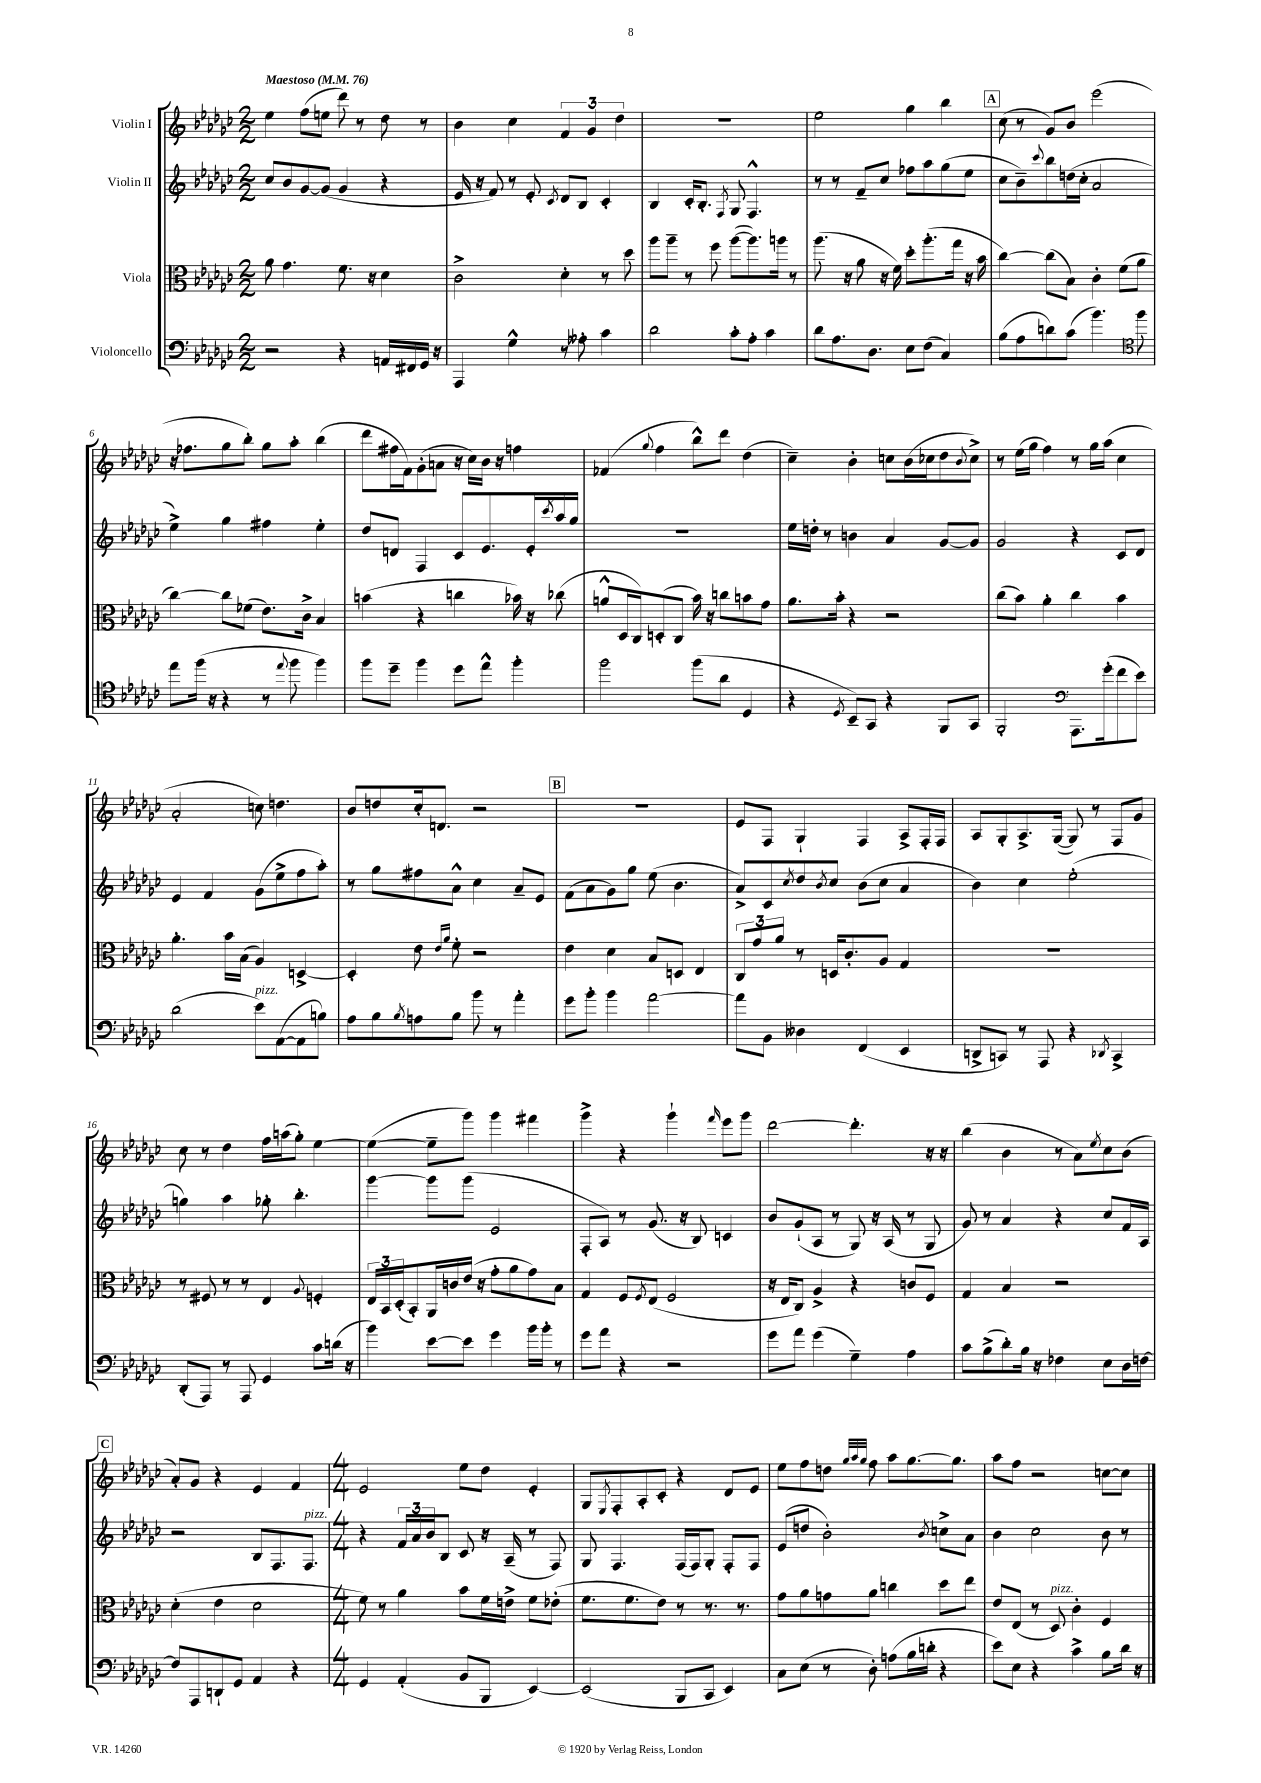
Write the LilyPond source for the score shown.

<<
\new StaffGroup <<
\new Staff = "s0" \with { instrumentName = "Violin I" } {
    \clef treble \key ges \major \numericTimeSignature \time 2/2 \tempo "Maestoso" 4 = 76
    ees''4 f''8( e''8 des'''8) r8 des''8 r8 |
    bes'4 ces''4 \tuplet 3/2 { f'4 ges'4 des''4 } |
    R1 |
    ees''2 ges''4 bes''4 |
    \mark \markup { \box "A" } ces''8( r8 ges'8) bes'8 ees'''2( |
    r16 fes''8. ges''8 bes''8-.) ges''8 aes''8-. bes''4( |
    des'''8 fis''16 f'16) ges'8-.( a'8 r16 ces''16) bes'16 r16 f''4 |
    fes'4( \appoggiatura { ges''8 } f''4 bes''8-^) des'''8 des''4( |
    ces''4--) bes'4-. c''8 bes'16( ces''16 des''8 \appoggiatura { bes'8 } ces''8->) |
    r8 ees''16( ges''16 f''4) r8 ges''16 aes''16( ces''4 |
    aes'2-. c''8) d''4. |
    bes'8 d''8 ces''16-. d'8. r2 |
    \mark \markup { \box "B" } R1 |
    ees'8 f8 ges4-! f4 aes8-> f16-. f16 |
    aes8 ges8-. aes8.-> ges16~( ges8) r8 f8 ges'8 |
    ces''8 r8 des''4 f''16 a''16( ges''8-.) ees''4~ |
    ees''4~( ees''8-- ges'''8) ges'''4 fis'''4 |
    ges'''4-> r4 ges'''4-! \grace { f'''16 } ees'''8 ges'''8 |
    des'''2~ des'''4.-. r16 r16 |
    bes''4( bes'4 r8 aes'8) \acciaccatura { ees''8 } ces''8 bes'8( |
    \mark \markup { \box "C" } aes'8-.) ges'8 r4 ees'4 f'4 |
    \numericTimeSignature \time 4/4 ees'2 ees''8 des''8 ees'4-. |
    ges8 \acciaccatura { ees8 } f8-. aes8-. ces'8-. r4 des'8 ees'8 |
    ees''8 f''8 d''8 \grace { ges''32 aes''32 ges''32 } f''8 aes''8 ges''8.~ ges''8. |
    aes''8 f''8 r2 c''8~ c''8 \bar "|." |
}
\new Staff = "s1" \with { instrumentName = "Violin II" } {
    \clef treble \key ges \major \numericTimeSignature \time 2/2
    ces''8 bes'8 ges'8~ ges'8( ges'4 r4 |
    ees'16 r16 f'8) r8 ees'8-. \acciaccatura { ces'8 } des'8 bes8 ces'4-. |
    bes4 ces'16-. bes8.-. \acciaccatura { f8 } ges8 f4.-^ |
    r8 r8 f'8-- ces''8 fes''8 aes''8 ges''8( ees''8 |
    \mark \markup { \box "A" } ces''8 bes'8--) \appoggiatura { ces'''8 } bes''8 d''16( ces''16-. aes'2 |
    ees''4->) ges''4 fis''4 ees''4-. |
    des''8 d'8 f4 ces'8 ees'8. ees'16-. \acciaccatura { ces'''8 } aes''16 ges''16 |
    R1 |
    ees''16 d''16-. r8 b'4 aes'4 ges'8~ ges'8 |
    ges'2 r4 ces'8 des'8 |
    ees'4 f'4 ges'8( ees''8-> f''8 aes''8-.) |
    r8 ges''8 fis''8 aes'8-^ ces''4 aes'8-- ees'8 |
    \mark \markup { \box "B" } f'8( aes'8 ges'8) ges''8 ees''8( bes'4. |
    aes'8->) ces'8 \acciaccatura { ces''8 } des''8 \acciaccatura { bes'8 } ces''8 bes'8( ces''8 aes'4 |
    bes'4) ces''4 ees''2-.( |
    g''4) aes''4 ges''8-. bes''4.-. |
    ges'''4~ ges'''8 ges'''8( ees'2 |
    f8-. aes8) r8 ges'8.( r16 bes8) c'4 |
    bes'8 ges'8-!( aes8 r8 ges8) r16 aes16( r8 ges8 |
    ges'8) r8 aes'4 r4 ces''8 f'16 aes16 |
    \mark \markup { \box "C" } r2 bes8 f8. f8.^\markup { \italic "pizz." } |
    \numericTimeSignature \time 4/4 r4 \tuplet 3/2 { f'16 aes'16 bes'16 } bes8 ces'8 r16 aes16--( r8 f8) |
    ges8 f4. f16( f16) ges8-. f8-. f8 |
    ees'8( d''8 bes'2-.) \acciaccatura { bes'8 } c''8-> aes'8 |
    bes'4 ces''2 bes'8 r8 \bar "|." |
}
\new Staff = "s2" \with { instrumentName = "Viola" } {
    \clef alto \key ges \major \numericTimeSignature \time 2/2
    aes'8 ges'4. f'8. r16 des'4 |
    ces'2-> des'4-. r8 des''8 |
    aes''8 aes''8-- r8 f''8 aes''8~( aes''8.) a''16 r8 |
    aes''8.( r16 aes'8 r16 f'16) des''8-. aes''8.-.( ges''16 r16 bes'16 |
    \mark \markup { \box "A" } ces''4~) ces''8( bes8) ces'4-. f'8( aes'8 |
    ces''4~) ces''8 fes'8( ees'8.) ces'16-> bes4 |
    b'4( r4 c''4 bes'16) r16 ces''8( |
    a'8-^ des16 ces16) d8-.( ces8 bes'16) r16 c''8 b'8 ges'8 |
    aes'8. bes'16-. r4 r2 |
    ces''8( bes'8) aes'4-. ces''4 bes'4 |
    aes'4.-. bes'16 bes16( aes4) d4~-> |
    d4-. ees'8 \grace { ees'16 aes'16 } f'8-. r2 |
    \mark \markup { \box "B" } ees'4 des'4 bes8 d8 ees4 |
    \tuplet 3/2 { ces8 ges'8 aes'8 } r8 d16 ces'8.-. aes8 ges4 |
    R1 |
    r8 fis8 r8 r8 ees4 \appoggiatura { aes8 } f4-. |
    \tuplet 3/2 { ees16 bes,16 des16-.( } bes,8-.) aes,16 c'16 ees'16( r16 ges'8-. aes'8 ges'8) bes8 |
    ges4 f8 \acciaccatura { f8 } ees8( f2 |
    r16 ees16 ces8) aes4-> r4 c'8 f8 |
    ges4 bes4 r2 |
    \mark \markup { \box "C" } des'4-.( ees'4 des'2 |
    \numericTimeSignature \time 4/4 f'8) r8 aes'4 bes'8 f'16 e'16-> f'8 ees'8-.( |
    f'8. f'8. ees'8) r8 r8. r8. |
    ges'8 aes'8 g'8 aes'8 c''4 des''8 ees''8 |
    ees'8 ees8( r8 des8^\markup { \italic "pizz." }) ces'4-. f4 \bar "|." |
}
\new Staff = "s3" \with { instrumentName = "Violoncello" } {
    \clef bass \key ges \major \numericTimeSignature \time 2/2
    r2 r4 a,16 fis,16 ges,16 r16 |
    aes,,4 ges4-^ r8 aeses8-. ces'4 |
    des'2 ces'8-. aes8-. ces'4 |
    des'8 aes8. des8. ees8 f8( ces4) |
    \mark \markup { \box "A" } bes8( aes8 d'8) ces'8( bes'4.) \clef tenor f''8 |
    ees''8 f''16( r16 r4 r8 \appoggiatura { ees''8 } f''8 f''4) |
    f''8 des''8-- f''4 des''8 ees''8-^ f''4-. |
    f''2 f''8( aes'8 des4 |
    r4 \acciaccatura { des8 } bes,8--) ges,8 r4 f,8 ges,8 |
    f,2-. \clef bass aes,,8. ges'16-.( f'8 ees'8) |
    des'2( ees'8^\markup { \italic "pizz." }) aes,8~( aes,8 b8) |
    aes8 bes8 \acciaccatura { bes8 } a8 bes8 bes'8 r8 aes'4-. |
    \mark \markup { \box "B" } ges'8 bes'8-. bes'4 aes'2~ |
    aes'8 bes,8 deses4 f,4( ees,4 |
    d,8-> c,8) r8 aes,,8 r4 \acciaccatura { des,8 } c,4-> |
    des,8-.( aes,,8) r8 aes,,8 ges,4 ces'8 d'16( r16 |
    bes'4) ees'8~ ees'8 ges'4 bes'16 bes'16-. r8 |
    ges'8 aes'8 r4 r2 |
    ges'8 aes'8 ges'4( ges4--) aes4 |
    ces'8 bes8->( des'8-.) bes16 r16 fes4 ees8 des16 f16~ |
    \mark \markup { \box "C" } f8 aes,,8 d,8-! ges,8 aes,4 r4 |
    \numericTimeSignature \time 4/4 ges,4 aes,4-.( bes,8 bes,,8 ees,4~) |
    ees,2( bes,,8 ces,8 ees,4) |
    ces8 ees8( r8 des8-.) a8( bes16 d'16-. r4 |
    ees'8) ees8 r4 ces'4-> bes8 des'16 r16 \bar "|." |
}
>>
>>
